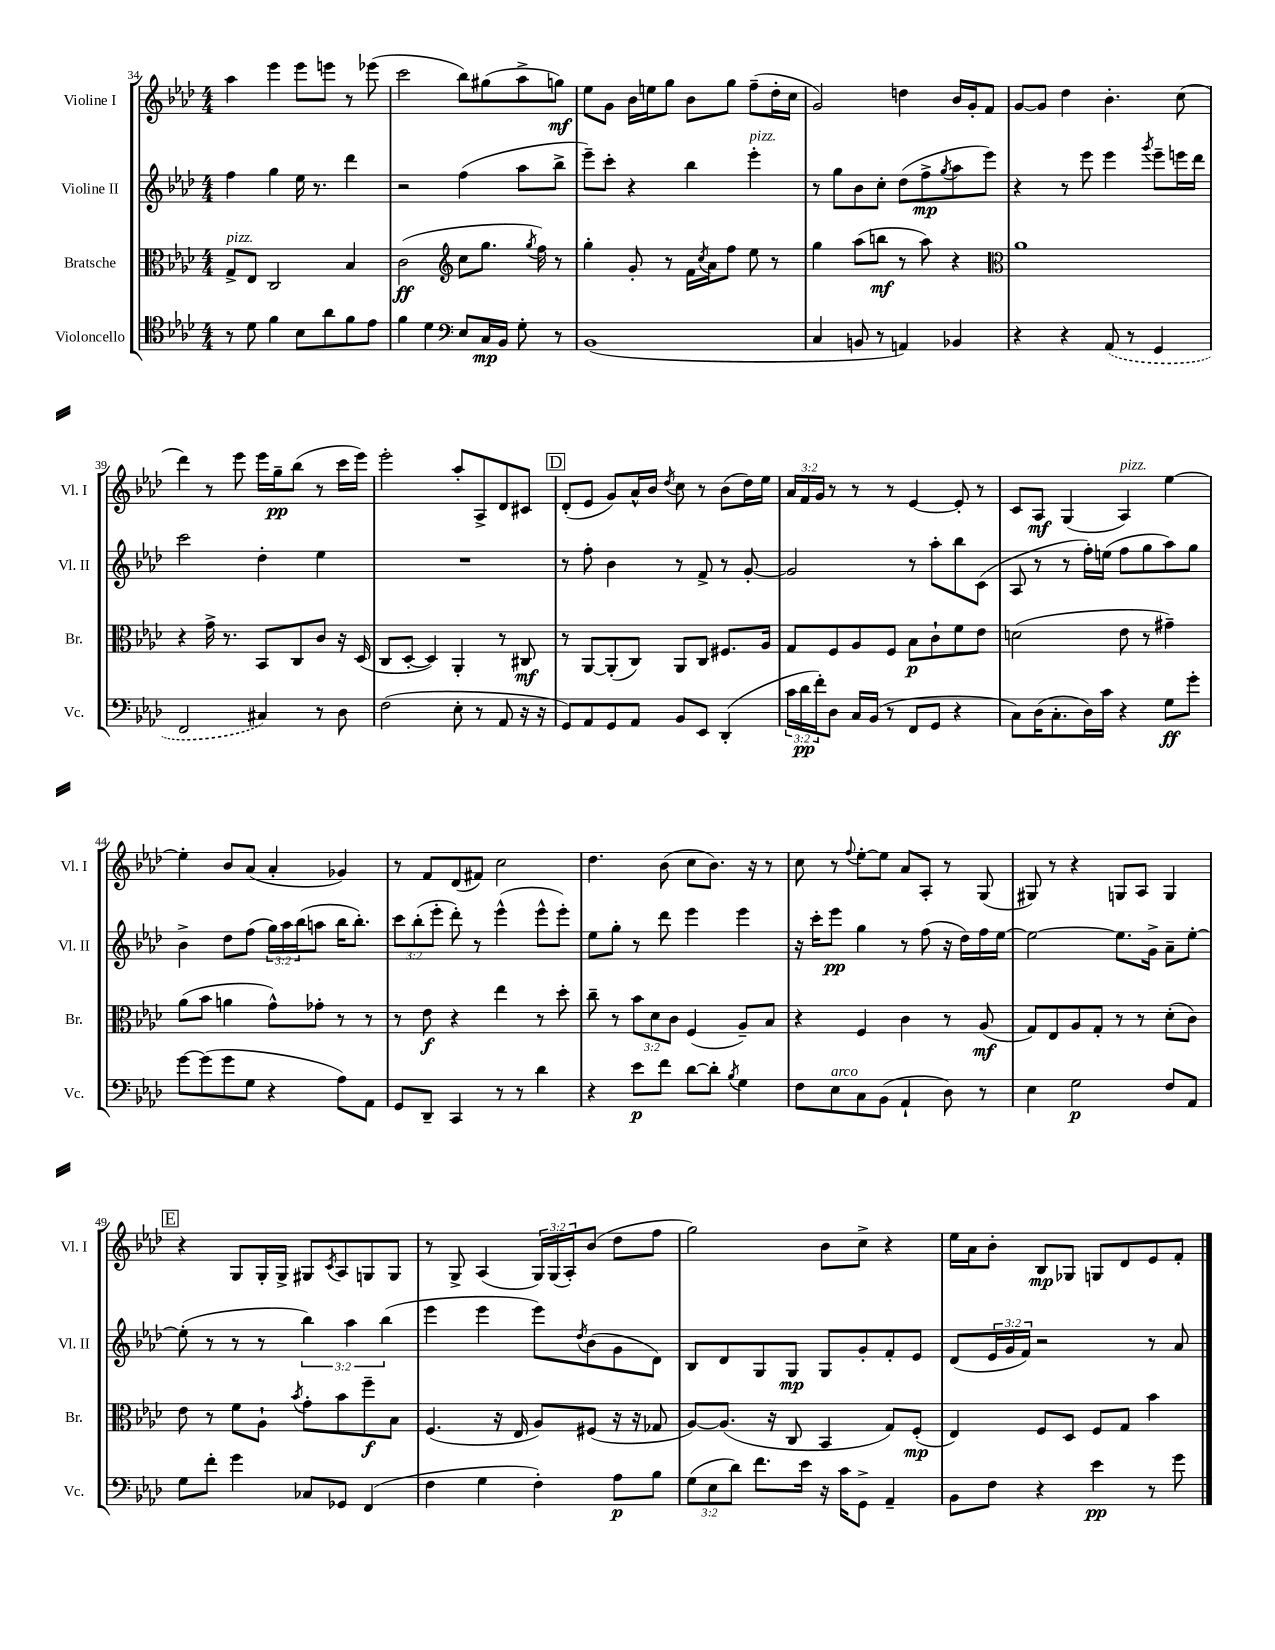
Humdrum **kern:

**kern	**kern	**kern	**kern
*staff4	*staff3	*staff2	*staff1
*clefC4	*clefC3	*clefG2	*clefG2
*k[b-e-a-d-]	*k[b-e-a-d-]	*k[b-e-a-d-]	*k[b-e-a-d-]
*M4/4	*M4/4	*M4/4	*M4/4
8r	8G^	4ff	4aa-
8d-	8E-	.	.
4f	2C	4gg	4eee-
8B-	.	16ee-	8eee-
.	.	8.r	.
8a-	.	.	8eee
8f	4B-	4ddd-	8r
8e-	.	.	(8eee-
=	=	=	=
4f	(2c	2r	2ccc
4d-	.	.	.
*clefF4	*clefG2	*	*
8E-	8cc	(4ff	8bb-)
16C	8.gg	.	(8gg#
16BB-	.	.	.
8G'	.	8aa-	8aa-^
.	8qgg	.	.
.	16ff)	.	.
8r	8r	8bb-^	8gg)
=	=	=	=
(1BB-	4gg'	8eee-~)	8ee-
.	.	8ccc'	8g
.	8g'	4r	16b-
.	.	.	16ee
.	8r	.	8gg
.	16f	4bb-	8b-
.	8qcc	.	.
.	16a-	.	.
.	8ff	.	8gg
.	8ee-	4eee-'	(8ff~
.	8r	.	16dd-'
.	.	.	16cc
=	=	=	=
4C	4gg	8r	2g)
.	.	8gg	.
8BB	(8aa-	8b-	.
8r	8bb	8cc'	.
4AA)	8r	(8dd-	4dd
.	8aa-)	8ff^	.
.	.	8qgg	.
4BB-	4r	8aa-	16b-
.	.	.	16g'
.	.	8eee-)	8f
=	=	=	=
*	*clefC3	*	*
4r	1a-	4r	[8g
.	.	.	8g]
4r	.	8r	4dd-
.	.	8eee-	.
(8AA-	.	4eee-	4.b-'
8r	.	.	.
.	.	8qggg	.
4GG	.	8eee-~	.
.	.	16eee	(8cc
.	.	16ddd-	.
=	=	=	=
2FF	4r	2ccc	4ddd-)
.	16g^	.	8r
.	8.r	.	.
.	.	.	8eee-
4C#)	8BB-	4dd-'	16eee-
.	.	.	16gg~
.	8C	.	(8bb-
8r	8c	4ee-	8r
8D-	16r	.	16ccc
.	(16D-	.	16eee-)
=	=	=	=
(2F	8C	1r	2eee-'
.	[8D-'	.	.
.	4D-])	.	.
8E-'	4AA-'	.	8aa-'
8r	.	.	8A-^
8AA-	8r	.	8d-
16r	8C#	.	8c#
16r	.	.	.
=	=	=	=
8GG)	8r	8r	(8d-'
8AA-	[8AA-	8ff'	8e-
8GG	(8AA-']	4b-	8g)
8AA-	8C)	.	16a-^^
.	.	.	16b-
.	.	.	8qdd-
8BB-	8AA-	8r	8cc
8EE-	8C	8f^	8r
(4DD-'	8.F#	8r	(8b-
.	.	[8g'	16dd-)
.	16A-	.	16ee-
=	=	=	=
24c	8G	2g]	24a-
24d-	.	.	24f
24f')	.	.	24g
8D-	8F	.	8r
16C	8A-	.	8r
(16BB-	.	.	.
8r	8F	.	8r
8FF	8B-	8r	[4e-
8GG	8c`	8aa-'	.
4r	8f	8bb-	8e-']
.	8e-	(8c	8r
=	=	=	=
8C)	(2d	8A-	8c
(16D-	.	8r	8A-
8.C'	.	.	.
.	.	8r	(4G
16D-)	.	16ff')	.
16c	.	(16ee	.
4r	8e-	8ff	4A-)
.	8r	8gg	.
8G	4g#~)	8aa-)	[4ee-
8g'	.	8gg	.
=	=	=	=
[8g	(8a-	4b-^	4ee-']
(8g]	8b-	.	.
8g	4a	8dd-	8b-
8G	.	(8ff	(8a-
4r	8g^^)	24gg)	4a-'
.	.	24aa-	.
.	.	(24bb-	.
.	8g-'	8aa	.
8A-)	8r	16bb-	4g-)
.	.	8.bb-')	.
8AA-	8r	.	.
=	=	=	=
8GG	8r	12ccc	8r
.	.	(12bb-'	.
8DD-~	8e-	.	8f
.	.	12eee-'	.
4CC	4r	8ddd-')	(8d-
.	.	8r	8f#)
8r	4ee-	(4eee-^^	2cc
8r	.	.	.
4d-	8r	8eee-^^	.
.	8dd-'	8eee-')	.
=	=	=	=
4r	8cc~	8ee-	4.dd-
.	8r	8gg'	.
8e-	12b-	8r	.
.	12d-	.	.
8f	.	8ddd-	(8b-
.	12c	.	.
[8d-	(4F	4eee-	8cc
8d-']	.	.	8.b-)
8qB-	.	.	.
4G	8A-~)	4eee-	.
.	.	.	16r
.	8B-	.	8r
=	=	=	=
8F	4r	16r	8cc
.	.	16ccc'	.
8E-	.	8eee-	8r
.	.	.	8qqff
8C	4F	4gg	[8ee-'
(8BB-	.	.	8ee-]
4AA-`	4c	8r	8a-
.	.	(8ff	8A-'
8D-)	8r	16r	8r
.	.	16dd-)	.
8r	(8A-	16ff	(8G
.	.	[16ee-	.
=	=	=	=
4E-	8G)	2ee-_	8G#)
.	8E-	.	8r
2G	8A-	.	4r
.	8G'	.	.
.	8r	8.ee-]	8G
.	8r	.	8A-
.	.	16g^	.
8F	(8d-'	8a-~	4G
8AA-	8c)	[8ee-'	.
=	=	=	=
8G	8e-	(8ee-']	4r
8f'	8r	8r	.
4g	8f	8r	8G
.	8A-`	8r	16G'
.	.	.	16G^
.	8qb-	.	.
8C-	8g'	6bb-)	8G#
.	.	.	8qc
8GG-	8b-	.	8A-
.	.	6aa-	.
(4FF	8ff~	.	8G
.	.	(6bb-	.
.	8B-	.	8G
=	=	=	=
4F	(4.F	4eee-	8r
.	.	.	8G^
4G	.	4eee-	(4A-
.	16r	.	.
.	16E-	.	.
4F')	8A-)	8eee-)	24G)
.	.	.	(24G
.	.	.	24A-')
.	.	8qdd-	.
.	(8F#	(8b-	(8b-
8A-	16r	8g	8dd-
.	16r	.	.
8B-	8G-	8d-)	8ff
=	=	=	=
(12G	[8A-)	8B-	2gg)
12E-	.	.	.
.	(8.A-]	8d-	.
12d-)	.	.	.
8.f	.	8G	.
.	16r	.	.
.	8C	8G	.
16e-	.	.	.
16r	4BB-	8G	8b-
16c	.	.	.
8GG^	.	8g'	8cc^
4AA-~	8G)	8f'	4r
.	(8F'	8e-	.
=	=	=	=
8BB-	4E-)	(8d-	16ee-
.	.	.	16a-
8F	.	24e-	8b-'
.	.	24g	.
.	.	24f)	.
4r	8F	2r	8B-
.	8D-	.	8G-
4e-	8F	.	8G
.	8G	.	8d-
8r	4b-	8r	8e-
8g	.	8a-	8f'
==	==	==	==
*-	*-	*-	*-
